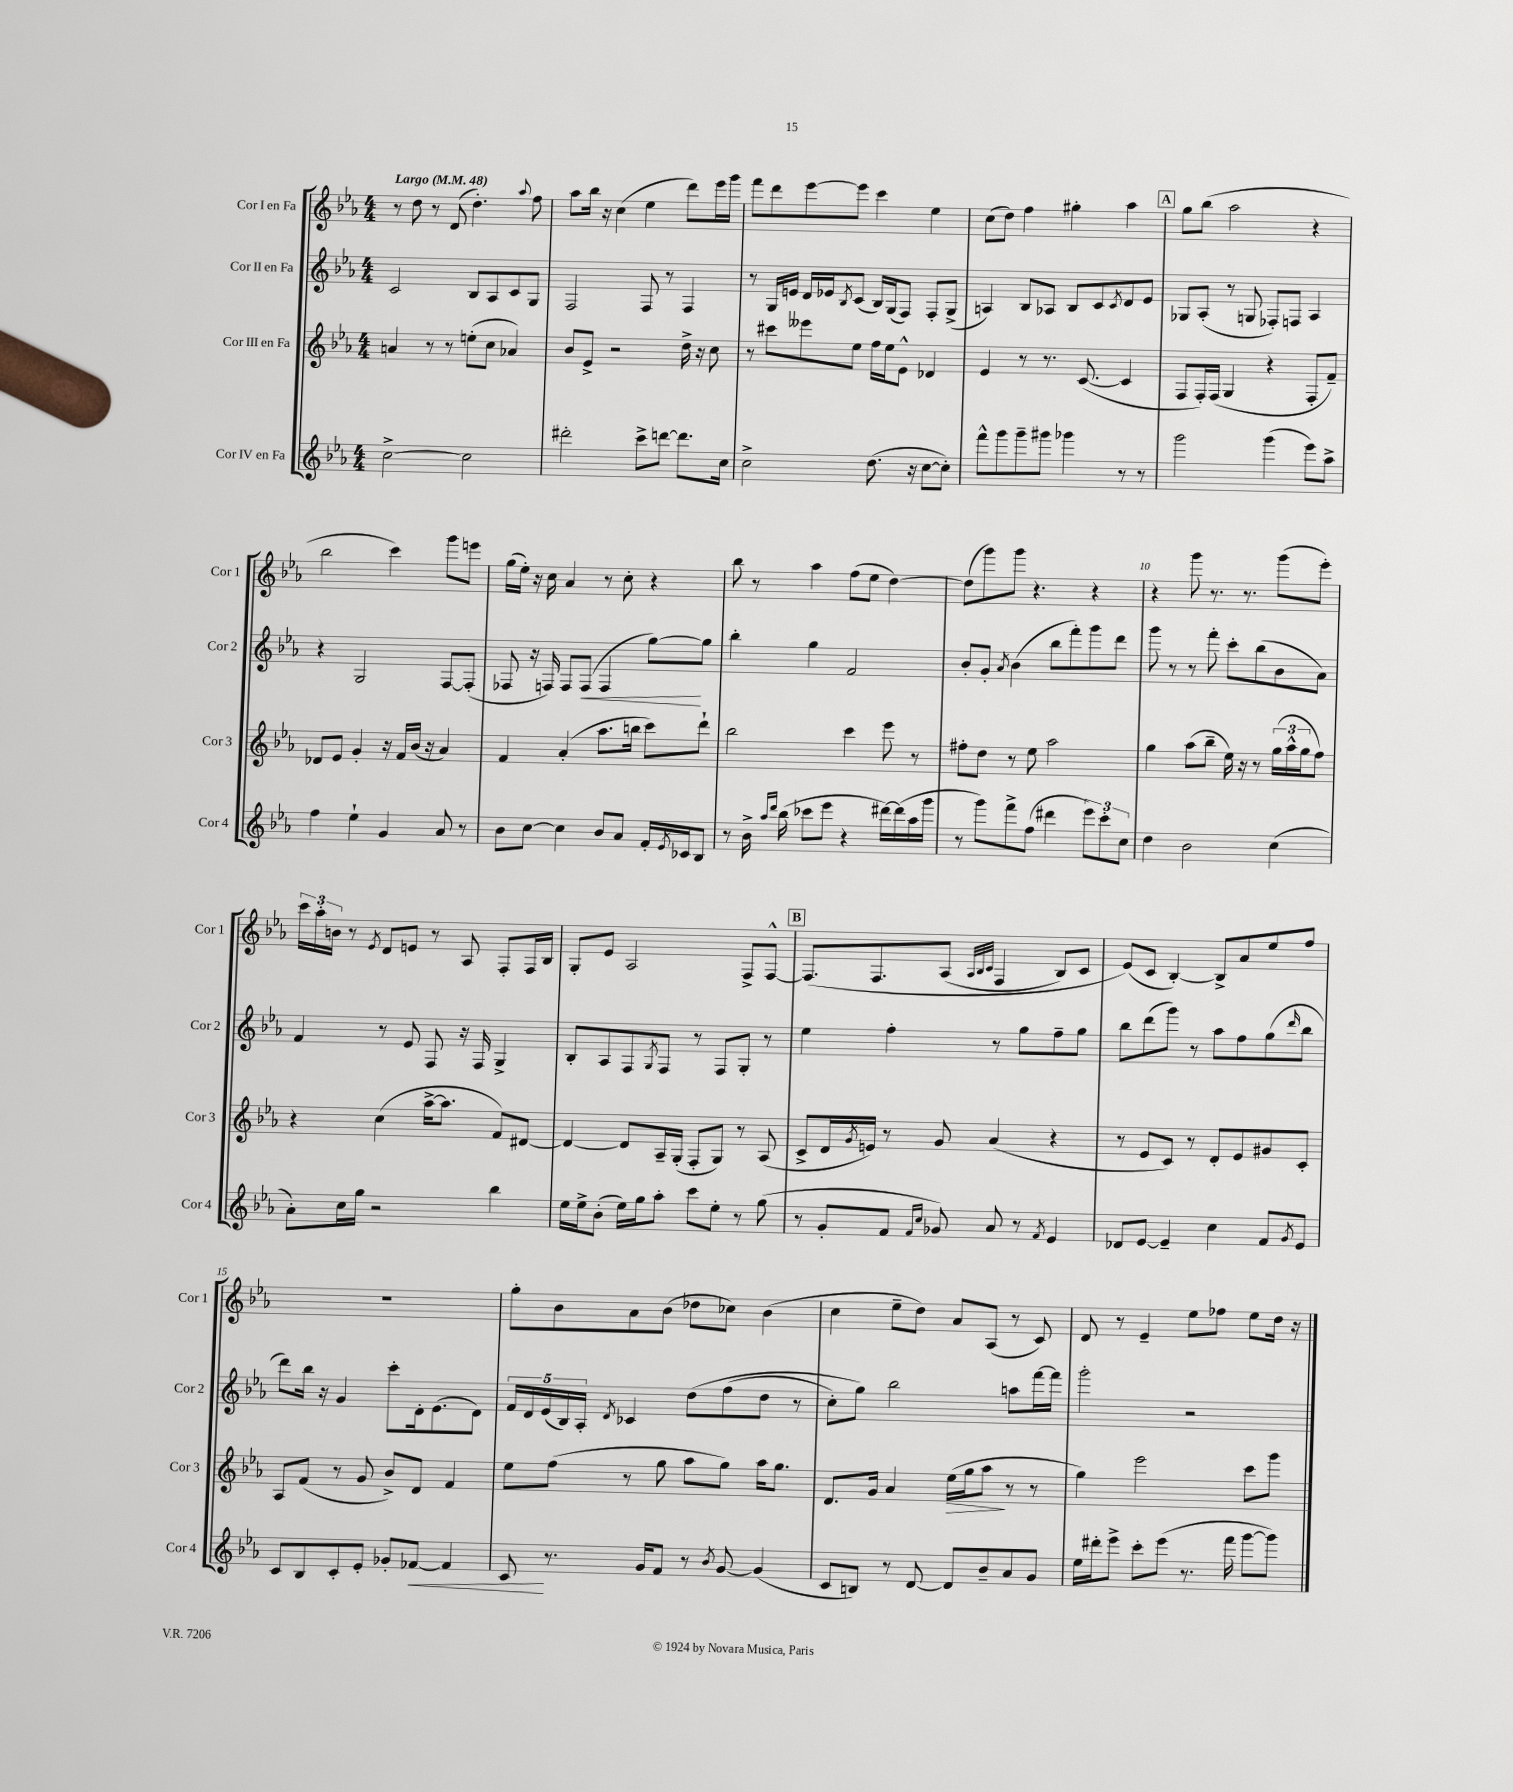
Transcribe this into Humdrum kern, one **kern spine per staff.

**kern	**kern	**kern	**kern
*staff4	*staff3	*staff2	*staff1
*clefG2	*clefG2	*clefG2	*clefG2
*k[b-e-a-]	*k[b-e-a-]	*k[b-e-a-]	*k[b-e-a-]
*M4/4	*M4/4	*M4/4	*M4/4
*MM48	*MM48	*MM48	*MM48
[2cc^	4a	2c	8r
.	.	.	8dd
.	8r	.	8r
.	8r	.	(8d
2cc]	(8ee'	8B-	4.dd')
.	8cc	8A-	.
.	4a-)	8c	.
.	.	.	8qqaa-
.	.	8G	8ff
=	=	=	=
2ddd#'	8b-	2F	8aa-
.	8e-^	.	16bb-
.	.	.	16r
.	2r	.	(4cc
8ccc^	.	8F	4ee-
[8ddd	.	8r	.
8.ddd]	16dd^	4F	8ddd)
.	16r	.	.
.	8cc	.	16eee-
16cc	.	.	16ggg
=	=	=	=
2cc^	8r	8r	8fff
.	8ccc#	16G	8ddd
.	.	16e	.
.	8eee--	16d	[8eee-
.	.	16e-	.
.	.	8qB-	.
.	8ee-	(8c	8eee-]
(8.dd	16ff	16B-)	4ccc
.	16ee-	(16G	.
.	8e-^^	8F)	.
16r	.	.	.
[8cc	4d-	8F'	4ee-
8cc'])	.	(8G^	.
=	=	=	=
8fff^^	4e-	4A)	(8cc
8ggg	.	.	8dd)
8ggg~	8r	8B-	4ff
8ggg#	8.r	8A-	.
4ggg-	.	8B-	4gg#'
.	([8.c	.	.
.	.	8c	.
.	.	8qc	.
8r	4c]	8d	4aa-
8r	.	8e-	.
=	=	=	=
2ggg	8F	8G-	8gg
.	16F')	(8A-'	(8bb-
.	(16F	.	.
.	4G	8r	2aa-
.	.	8G	.
(4ggg	4r	8F-')	.
.	.	8F	.
8eee-)	8F'	4A-	4r
8aa-^	8f~)	.	.
=	=	=	=
4ff	8d-	4r	2bb-
.	8e-	.	.
4ee-`	4g'	2G	.
4g	16r	.	4ccc)
.	16f	.	.
.	(16b-	.	.
.	16r	.	.
8a-	4a-)	[8F	8ggg
8r	.	(8F']	8eee
=	=	=	=
8b-	4f	8F-	(16gg
.	.	.	16ee-')
[8cc	.	16r	16r
.	.	16F)	16cc
4cc]	(4a-'	8F	4a-
.	.	(8F	.
8b-	8.aa-	4F	8r
8a-	.	.	8cc'
.	16bb	.	.
16f'	8ccc)	[8gg)	4r
8qe-	.	.	.
16c-	.	.	.
8B-	8ddd`	8gg]	.
=	=	=	=
8r	2bb-	4bb-'	8bb-
16b-^	.	.	8r
16qqaa-	.	.	.
16qqddd	.	.	.
(16bb-	.	.	.
8ccc-	.	4gg	4aa-
8eee-	.	.	.
4r	4ccc	2f	(8ff
.	.	.	8ee-
[16ddd#)	8eee-	.	[4dd)
(16ddd#]	.	.	.
16aa-	8r	.	.
16ggg	.	.	.
=	=	=	=
8r	8ff#'	8b-'	(8dd]
8ggg)	8dd	8g'	8ggg)
.	.	8qa-	.
8fff^	8r	(4b-	8ggg
(8ff	8ee-	.	4.r
4ddd#	2aa-	8bb-	.
.	.	8fff')	.
12eee-)	.	8ggg	4r
12ccc'	.	.	.
.	.	8ddd	.
12cc	.	.	.
=	=	=	=
4dd	4gg	8ggg	4r
.	.	8r	.
2b-	(8aa-	8r	8ggg
.	8bb-~	8fff'	8.r
.	16ee-)	8ccc'	.
.	16r	.	8.r
.	8r	(8bb-	.
(4cc	(24gg	8b-	(8ggg
.	24aa-^^	.	.
.	24gg	.	.
.	8ff)	8a-)	8eee-')
=	=	=	=
8a-')	4r	4f	24ccc
.	.	.	24aa-'
.	.	.	24b
16cc	.	.	8r
16gg	.	.	.
.	.	.	8qe-
2r	(4cc	8r	8d
.	.	8e-	8e
.	[16aa-^	8F	8r
.	8.aa-]	.	.
.	.	16r	8A-
.	.	16F	.
4bb-	8f)	4G^	8F'
.	[8d#	.	16F
.	.	.	16B-
=	=	=	=
16ee-	4d#_	8B-'	8G'
16ee-^	.	.	.
(8b-'	.	8A-	8e-
16ee-)	8d#]	8F	2A-
16gg	.	.	.
.	.	8qG	.
8aa-'	16A-~	8F	.
.	(16G'	.	.
8ccc	8F'	8r	.
8ee-'	8G)	8F	.
8r	8r	8G'	8F^
(8gg	(8A-	8r	[8F^^
=	=	=	=
8r	8c^	4ee-	&(8.F]
8g'	16d	.	.
.	8qg	.	.
.	16e)	.	8.F
8f	8r	4ff'	.
16qqf	.	.	.
16qqcc	.	.	.
8g-)	8g	.	(8A-
.	.	.	32qqA-
.	.	.	32qqB-
.	.	.	32qqc
8a-	(4a-	8r	4F
8r	.	8gg	.
8qf	.	.	.
4e-	4r	8ff~	8B-)
.	.	8gg	8c
=	=	=	=
8d-	8r	8bb-	(8e-&)
[8e-	8e-	(8ddd	8c
4e-~]	8c)	8ggg)	[4B-')
.	8r	8r	.
4cc	8d'	8aa-	8B-^]
.	8e-	8ff	8a-
8f	8g#	(8gg	8ee-
8qg	.	16qqddd	.
8e-	8c'	8bb-	8ff
=	=	=	=
8c	8A-	8ddd)	1r
8B-	(8f	16bb-	.
.	.	16r	.
8c'	8r	4g	.
8e-'	8g	.	.
8g-'	8b-^)	8ccc'	.
[8f-	8d	16d'	.
.	.	(8.e-	.
4f-]	4f	.	.
.	.	8d)	.
=	=	=	=
8c	8ee-	20f	8gg'
.	.	20d	.
.	.	(20e-	.
8.r	(8ff	.	8b-
.	.	20B-)	.
.	.	20A-'	.
.	.	8qd	.
.	8r	4c-	8a-
16g	.	.	.
8f	8gg	.	(8b-
8r	8aa-	&(8dd	8dd-
8qb-	.	.	.
[8g	8gg)	(8ff	8cc-)
(4g]	16aa-	8dd	(4b-
.	8.gg	.	.
.	.	8r	.
=	=	=	=
8c	8.d	8cc')	4cc
8B)	.	8gg&)	.
.	16g	.	.
8r	4a-	2bb-	8ee-~
[8d	.	.	8dd)
8d]	(16ee-	.	8a-
.	16gg	.	.
8b-~	8aa-	.	(8A-
8a-	8r	8aa	8r
8g	8r	[16fff	8c)
.	.	16fff]	.
=	=	=	=
16ee-	4gg)	2ggg'	8d
16ddd#'	.	.	.
8eee-^	.	.	8r
8ccc'	2eee-	.	4e-~
(8eee-	.	.	.
8.r	.	2r	8ee-
.	.	.	8ff-
16fff	.	.	.
[8ggg	8ccc	.	8ee-
8ggg])	8ggg	.	16dd
.	.	.	16r
==	==	==	==
*-	*-	*-	*-
